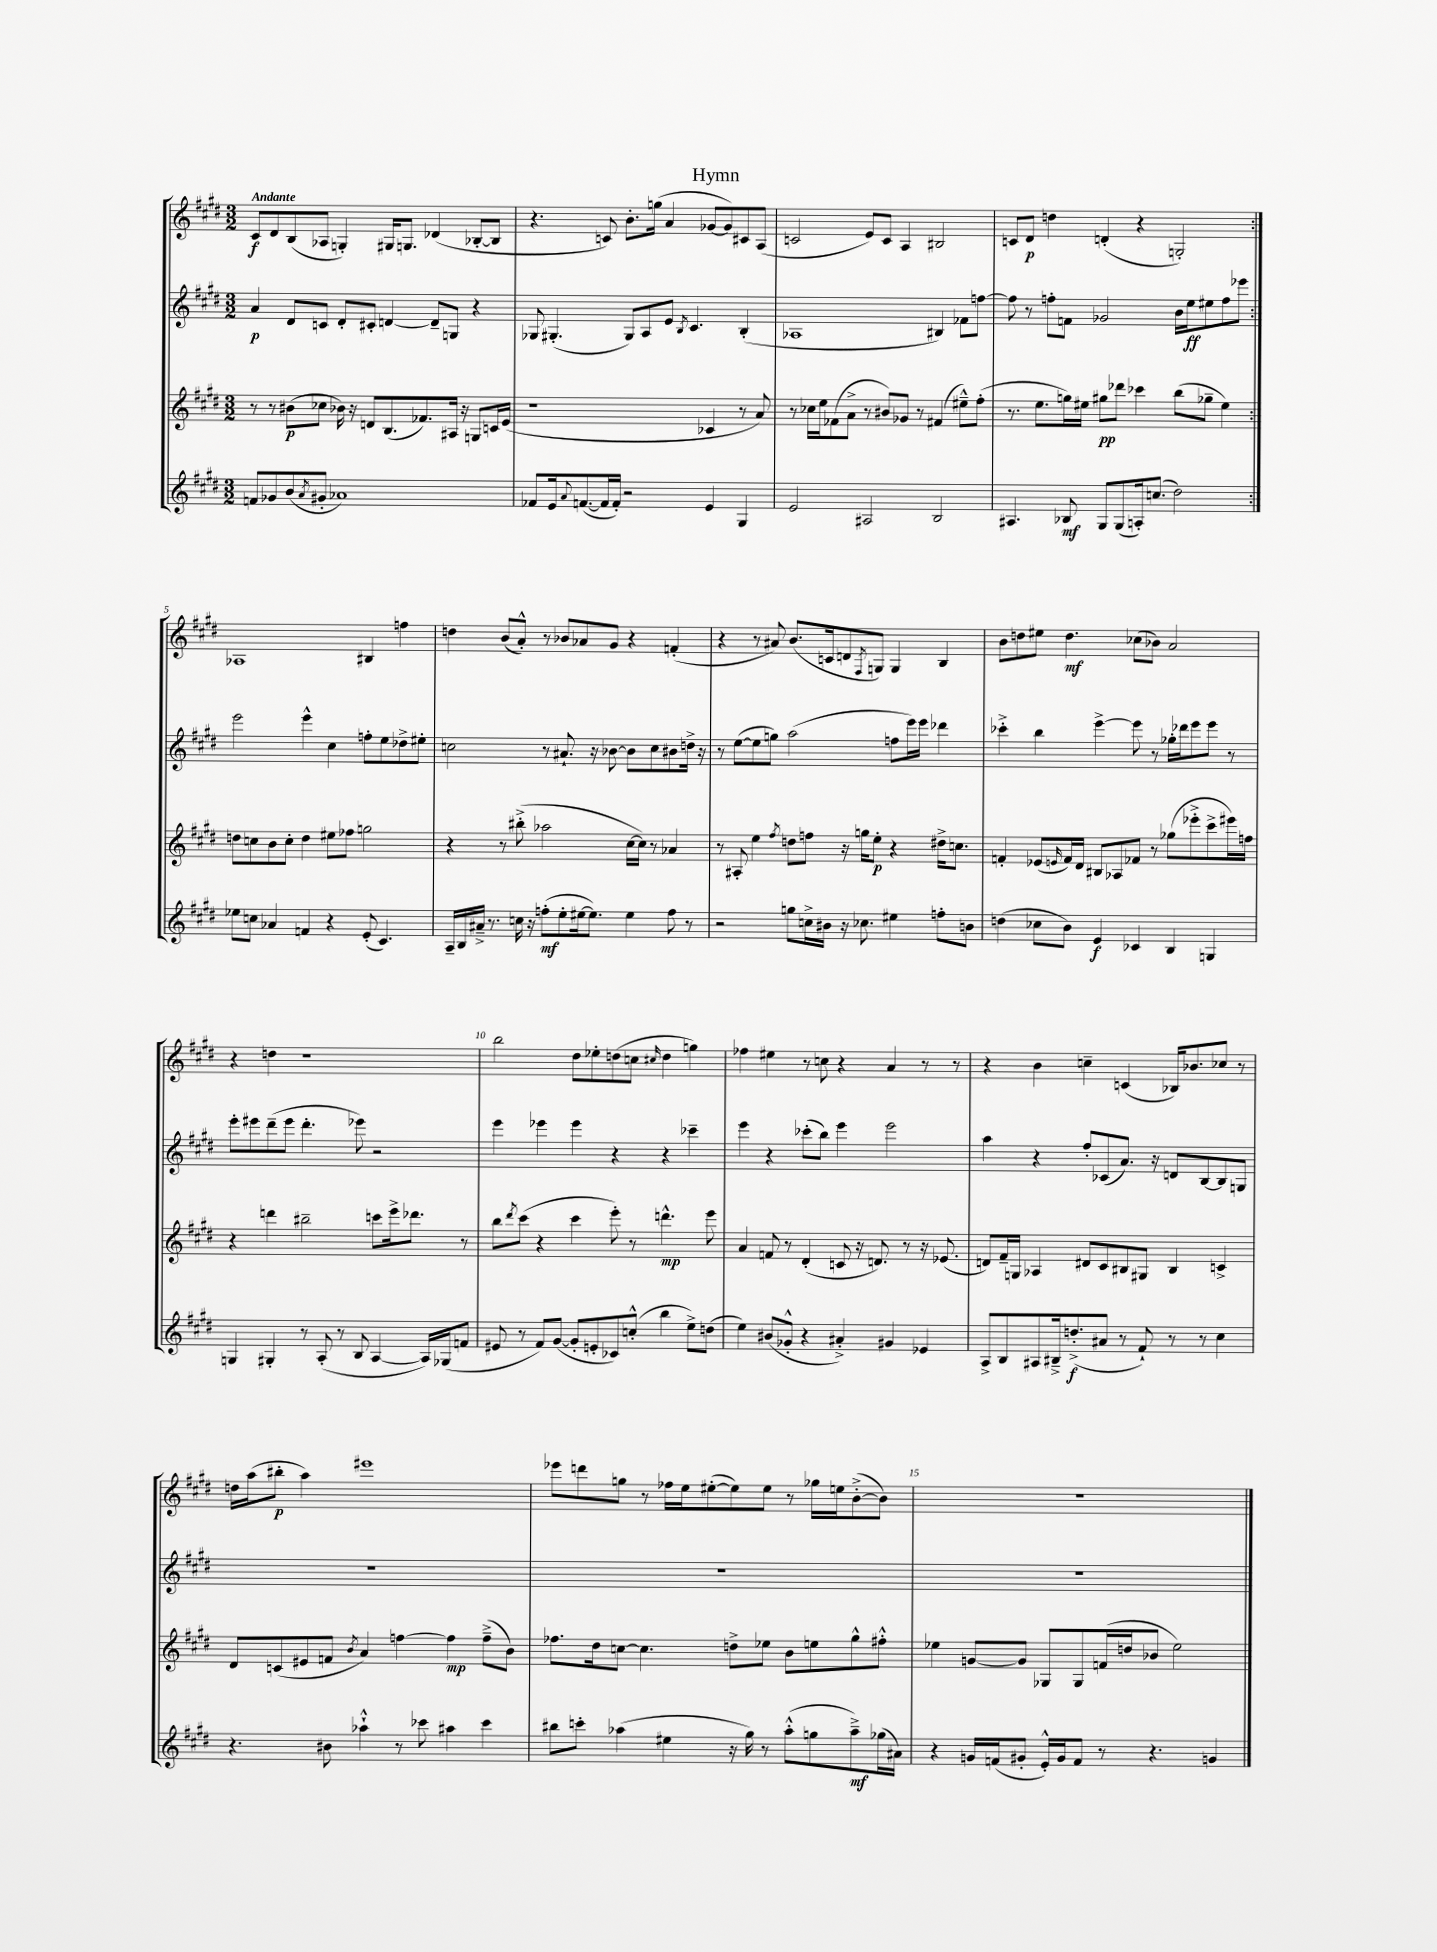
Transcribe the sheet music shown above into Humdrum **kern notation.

**kern	**dynam	**kern	**dynam	**kern	**dynam	**kern	**dynam
*part4	*part4	*part3	*part3	*part2	*part2	*part1	*part1
*staff4	*staff4	*staff3	*staff3	*staff2	*staff2	*staff1	*staff1
*clefG2	*	*clefG2	*	*clefG2	*	*clefG2	*
*k[f#c#g#d#]	*	*k[f#c#g#d#]	*	*k[f#c#g#d#]	*	*k[f#c#g#d#]	*
*M3/2	*	*M3/2	*	*M3/2	*	*M3/2	*
=1	=1	=1	=1	=1	=1	=1	=1
!	!	!	!	!	!	!LO:TX:a:B:t=Andante	!
8fn/L	.	8r	.	4a/	p	8c#/L	f
8g-X/	.	8r	.	.	.	8d#/	.
(8b/	.	(8b#X\L	p	8d#/L	.	(8B/	.
8qa/	.	.	.	.	.	.	.
8g#X'/J	.	8cc-X\J	.	8cn/J	.	8A-X/J	.
1a-X)	.	16b-X\)	.	8d#'/L	.	4Gn'/)	.
.	.	16r	.	.	.	.	.
.	.	8dn/L	.	8c#X'/J	.	.	.
.	.	(8.B/	.	[4dn/	.	16G#X/KL	.
.	.	.	.	.	.	8.Gn/J	.
.	.	8.f-X/)	.	.	.	.	.
.	.	.	.	8d~/L]	.	(4d-X/	.
.	.	16A#X/Jk	.	8Gn/J	.	.	.
.	.	16r	.	.	.	.	.
.	.	8Gn/L	.	4r	.	[8B-X'/L	.
.	.	16cn/L	.	.	.	8B-/J]	.
.	.	(16e/JJ	.	.	.	.	.
=2	=2	=2	=2	=2	=2	=2	=2
8f-X/L	.	1r	.	8G-X/	.	4.r	.
16e/k	.	.	.	(4.G#X'/	.	.	.
8qqa/	.	.	.	.	.	.	.
([8.fn/	.	.	.	.	.	.	.
16f/L]	.	.	.	.	.	8cn/)	.
16f'/JJ)	.	.	.	.	.	.	.
2r	.	.	.	8G#/L)	.	8.b'\L	.
.	.	.	.	8A/	.	.	.
.	.	.	.	.	.	(16ggn\Jk	.
.	.	.	.	8e/J	.	4a/	.
.	.	.	.	8qB/	.	.	.
.	.	.	.	4.c#/	.	.	.
4e/	.	4c-X/	.	.	.	[8g-X/L	.
.	.	.	.	.	.	8g-/])	.
4G#/	.	8r	.	(4B'/	.	8c#X/	.
.	.	8a/)	.	.	.	(8A/J	.
=3	=3	=3	=3	=3	=3	=3	=3
2e/	.	8r	.	1A-X	.	2cn/	.
.	.	16cc-X\LL	.	.	.	.	.
.	.	16ee\J	.	.	.	.	.
.	.	(8f-X\	.	.	.	.	.
.	.	8a^\J	.	.	.	.	.
2A#X/	.	8r	.	.	.	8e/L)	.
.	.	8b#X/L)	.	.	.	8c/J	.
.	.	8g-X/J	.	.	.	4A/	.
.	.	8r	.	.	.	.	.
2B/	.	(4f#X/	.	4B#X/)	.	2B#X/	.
.	.	8ee#X~^^\L)	.	8f-X\L	.	.	.
.	.	(8ff#'\J	.	[8ffn\J	.	.	.
=4	=4	=4	=4	=4	=4	=4	=4
4.A#X/	.	8.r	.	8ff\]	.	8cn/L	.
.	.	.	.	8r	.	8d#/J	p
.	.	8.ee\L	.	.	.	.	.
.	.	.	.	8ffn'\L	.	4ddn\	.
8B-X/	mf	16ggn\L)	.	8fn\J	.	.	.
.	.	16ee#X\JJ	.	.	.	.	.
8G#/L	.	8gg#X\L	pp	2g-X/	.	(4dn'/	.
(8G#/	.	8ddd-X\J	.	.	.	.	.
16An'/k)	.	4ccc-X\	.	.	.	4r	.
(8.ccn/J	.	.	.	.	.	.	.
2dd#\)	.	(8bb\L	.	16b\LL	.	2Gn'/)	.
.	.	.	.	16ee\J	ff	.	.
.	.	8gg-X~\J	.	8ee#X\	.	.	.
.	.	4ee#\)	.	8ff\	.	.	.
.	.	.	.	8eee-X\J	.	.	.
!!LO:LB:g=z
=5:|!	=5:|!	=5:|!	=5:|!	=5:|!	=5:|!	=5:|!	=5:|!
8ee-X\L	.	8ddn\L	.	2eee\	.	1A-X	.
8ccn\J	.	8ccn\	.	.	.	.	.
4a-X/	.	8b\	.	.	.	.	.
.	.	8cc'\J	.	.	.	.	.
4fn/	.	4dd\	.	4eee^^\	.	.	.
4r	.	8ee#X\L	.	4cc#\	.	.	.
.	.	8ff-X\J	.	.	.	.	.
(8e'/	.	2ggn\	.	8ffn'\L	.	4B#X/	.
4.c#/)	.	.	.	8ee\	.	.	.
.	.	.	.	8dd-X^\	.	4ffn\	.
.	.	.	.	8ee#X'\J	.	.	.
=6	=6	=6	=6	=6	=6	=6	=6
16A~/LL	.	4r	.	2ccn\	.	4ddn\	.
16B/	.	.	.	.	.	.	.
16a#X~^/JJ	.	.	.	.	.	.	.
8.r	.	.	.	.	.	.	.
.	.	8r	.	.	.	(8b/L	.
16ccn\	.	(8bb#X'^\	.	.	.	8a'^^/J)	.
16r	.	.	.	.	.	.	.
(8ffn'\L	mf	2aa-X\	.	8r	.	8r	.
8ee'\	.	.	.	8.a#X`/	.	8b-X/L	.
[16ee#X\k	.	.	.	.	.	8a-X/	.
8.ee#\J])	.	.	.	16r	.	.	.
.	.	.	.	[8b-X\	.	8g#/J	.
4ee#\	.	[16cc#\LL	.	8b-\L]	.	4r	.
.	.	16cc#\JJ])	.	.	.	.	.
.	.	8r	.	8cc\	.	.	.
8ff\	.	4a-X/	.	8b#X\	.	(4fn'/	.
8r	.	.	.	16ddn^\Jk	.	.	.
.	.	.	.	16r	.	.	.
=7	=7	=7	=7	=7	=7	=7	=7
2r	.	8r	.	8r	.	4r	.
.	.	8A#X'/	.	([8ee\L	.	.	.
.	.	4ee\	.	8ee\]	.	8r	.
.	.	.	.	8ggn\J)	.	8a#X/)	.
.	.	8qff#/	.	.	.	.	.
8ggn\L	.	8ddn\L	.	(2aa\	.	(8.b/L	.
16ccn^\L	.	8ffn\J	.	.	.	.	.
16b#X\JJ	.	.	.	.	.	16cn/k	.
16r	.	16r	.	.	.	8dn/	.
8.cc-X\	.	16ggn\KL	.	.	.	.	.
.	.	.	.	.	.	8qF#/	.
.	.	8ee'\J	p	.	.	8Gn/J)	.
4ee#X\	.	4r	.	8ffn\L	.	4G/	.
.	.	.	.	16eee\L)	.	.	.
.	.	.	.	16eee\JJ	.	.	.
8ffn'\L	.	16dd#X^\KL	.	4ddd-X\	.	4B/	.
.	.	8.ccn\J	.	.	.	.	.
8bn\J	.	.	.	.	.	.	.
=8	=8	=8	=8	=8	=8	=8	=8
(4ddn\	.	4fn'/	.	4ccc-X'^\	.	8b\L	.
.	.	.	.	.	.	8ddn\	.
8cc-X\L	.	(8e-X/L	.	4bb\	.	8ee#X\J	.
.	.	16qqen/	.	.	.	.	.
8b\J)	.	16f/L)	.	.	.	4.dd\	mf
.	.	16d#/JJ	.	.	.	.	.
4e/	f	8B#X/L	.	[4eee^\	.	.	.
.	.	8A-X/	.	.	.	.	.
4c-X/	.	8f-X/J	.	8eee\]	.	(8cc-X\L	.
.	.	8r	.	8r	.	8b-X\J)	.
4B/	.	(8gg-X\L	.	16gg-X'\LL	.	2a/	.
.	.	.	.	16ddd-X\J	.	.	.
.	.	8eee-X'^\	.	8eee\	.	.	.
4Gn/	.	8ccc#^\	.	8eee\J	.	.	.
.	.	16eee#X\L)	.	8r	.	.	.
.	.	16ffn\JJ	.	.	.	.	.
!!LO:LB:g=z
=9	=9	=9	=9	=9	=9	=9	=9
4Gn/	.	4r	.	8eee'\L	.	4r	.
.	.	.	.	8eee#X\	.	.	.
4G#X'/	.	4dddn\	.	(8ddd#~\	.	4ddn\	.
.	.	.	.	8eee#\J	.	.	.
8r	.	2bb#X~\	.	4.ddd#'\	.	1r	.
(8A'/	.	.	.	.	.	.	.
8r	.	.	.	.	.	.	.
8B/	.	.	.	8eee-X\)	.	.	.
[4A/	.	8cccn\L	.	2r	.	.	.
.	.	16eee^\k	.	.	.	.	.
.	.	8.ddd-X\J	.	.	.	.	.
16A/LL])	.	.	.	.	.	.	.
(16G-X/J	.	.	.	.	.	.	.
8fn/J	.	8r	.	.	.	.	.
=10	=10	=10	=10	=10	=10	=10	=10
8e#X/	.	8bb\L	.	4eee\	.	2bb\	.
.	.	8qddd#/	.	.	.	.	.
8r	.	(8ccc#\J	.	.	.	.	.
8f#/L)	.	4r	.	4eee-X\	.	.	.
([8g#/J	.	.	.	.	.	.	.
8g#'/L]	.	4ccc#\	.	4eee-\	.	8dd#\L	.
8en'/	.	.	.	.	.	8ee-X'\	.
8c-X/)	.	8eee'\)	.	4r	.	(8ddn\	.
(8ccn'^^/J	.	8r	.	.	.	8ccn\J	.
.	.	.	.	.	.	16qqcc#X/	.
4bb\	.	4.dddn^^\	mp	4r	.	4dd\	.
8ee^\L)	.	.	.	4ccc-X~\	.	4ggn\)	.
(8ddn\J	.	8eee\	.	.	.	.	.
=11	=11	=11	=11	=11	=11	=11	=11
4ee\)	.	4a/	.	4eee\	.	4ff-X\	.
(8b#X/L	.	8fn/	.	4r	.	4ee#X\	.
8g-X'^^/J	.	8r	.	.	.	.	.
4r	.	(4d#'/	.	(8ccc-X'\L	.	8r	.
.	.	.	.	8bb\J)	.	8ccn\	.
4a#X'^/)	.	8cn/	.	4eee\	.	4r	.
.	.	16r	.	.	.	.	.
.	.	8.dn/)	.	.	.	.	.
4g#X/	.	.	.	2eee\	.	4a/	.
.	.	8r	.	.	.	.	.
4e-X/	.	16r	.	.	.	8r	.
.	.	(8.e-X/	.	.	.	.	.
.	.	.	.	.	.	8r	.
=12	=12	=12	=12	=12	=12	=12	=12
8A^/L	.	8dn/L)	.	4aa\	.	4r	.
8B/	.	16f#~/L	.	.	.	.	.
.	.	16Gn/JJ	.	.	.	.	.
8A#X/	.	4A-X/	.	4r	.	4b\	.
16B#X~^/k	.	.	.	.	.	.	.
(8.ddn'^/	f	.	.	.	.	.	.
.	.	8d#X/L	.	8ff#'/L	.	4ccn~\	.
8a#X/J	.	8c#/	.	(8c-X/	.	.	.
8r	.	8B#X/	.	8.a/J)	.	(4cn/	.
8f#`/)	.	8G#X/J	.	.	.	.	.
.	.	.	.	16r	.	.	.
8r	.	4B#/	.	8dn/L	.	16B-X/KL)	.
.	.	.	.	.	.	8.b-X/	.
8r	.	.	.	[8B/	.	.	.
4cc#\	.	4cn^/	.	8B/]	.	8cc-X/J	.
.	.	.	.	8Gn/J	.	8r	.
!!LO:LB:g=z
=13	=13	=13	=13	=13	=13	=13	=13
4.r	.	8d#/L	.	1.r	.	16ddn\LL	.
.	.	.	.	.	.	(16aa\J	.
.	.	(8cn/	.	.	.	8bb#X'\J	p
.	.	8e#X/	.	.	.	4aa\)	.
8b#X\	.	8fn/J	.	.	.	.	.
.	.	8qb/	.	.	.	.	.
4aa-X`^^\	.	4a/)	.	.	.	1eee#X	.
8r	.	[4ffn\	.	.	.	.	.
8ccc-X\	.	.	.	.	.	.	.
4aa#X\	.	4ff\]	mp	.	.	.	.
4ccc-\	.	(8ff~^\L	.	.	.	.	.
.	.	8b\J)	.	.	.	.	.
=14	=14	=14	=14	=14	=14	=14	=14
8bb#X\L	.	8.ff-X\L	.	1.r	.	8eee-X\L	.
8cccn'\J	.	.	.	.	.	8dddn\	.
.	.	16dd#\k	.	.	.	.	.
(4aa-X\	.	[8ccn\J	.	.	.	8ggn\J	.
.	.	4.cc\]	.	.	.	8r	.
4ee#X\	.	.	.	.	.	16ff-X\LL	.
.	.	.	.	.	.	16ee\J	.
.	.	.	.	.	.	([8ee#X'\	.
16r	.	8ddn^\L	.	.	.	8ee#\])	.
16gg#\)	.	.	.	.	.	.	.
8r	.	8ee-X\J	.	.	.	8ee#\J	.
(8aa-'^^\L	.	8b\L	.	.	.	8r	.
8ggn\	.	8een\	.	.	.	16gg-X\LL	.
.	.	.	.	.	.	16een\J	.
8aa-~^\)	mf	8gg#^^\	.	.	.	([8b'^\	.
(16gg-X\L	.	8ff#X'^^\J	.	.	.	8b\J])	.
16a#X\JJ)	.	.	.	.	.	.	.
=15	=15	=15	=15	=15	=15	=15	=15
4r	.	4ee-X\	.	1.r	.	1.r	.
16gn/LL	.	[8gn/L	.	.	.	.	.
(16fn/J	.	.	.	.	.	.	.
8g#X'/J	.	8g/J]	.	.	.	.	.
16e'^^/LL)	.	8G-X/L	.	.	.	.	.
16g#/J	.	.	.	.	.	.	.
8f/J	.	8G-/	.	.	.	.	.
8r	.	(16fn/L	.	.	.	.	.
.	.	16ddn/J	.	.	.	.	.
4.r	.	8b-X/J	.	.	.	.	.
.	.	2ee-\)	.	.	.	.	.
4gn/	.	.	.	.	.	.	.
==	==	==	==	==	==	==	==
*-	*-	*-	*-	*-	*-	*-	*-
